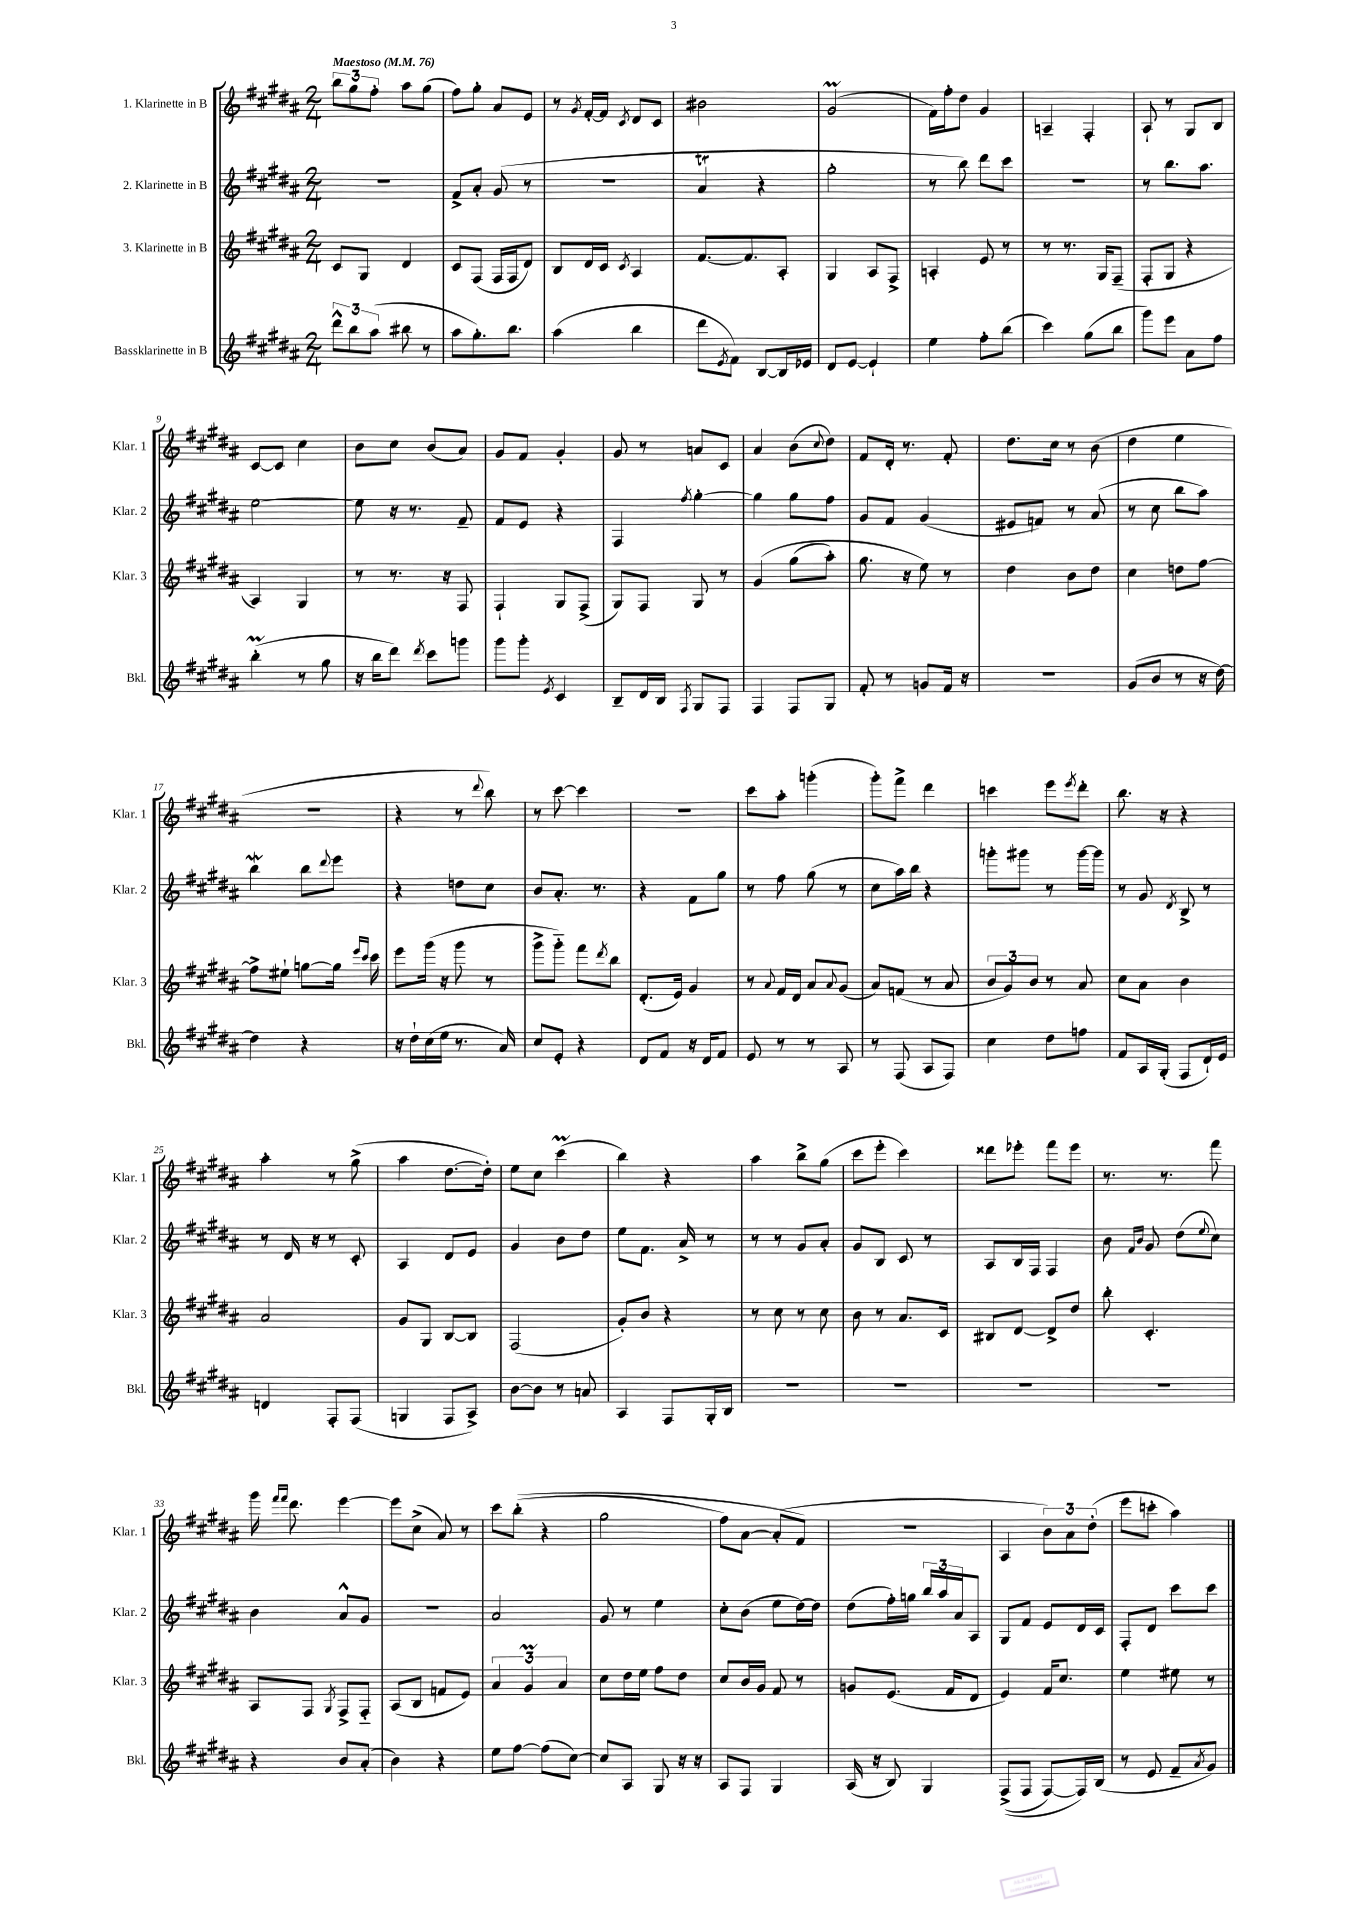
<<
\new StaffGroup <<
\new Staff = "s0" \with { instrumentName = "1. Klarinette in B" shortInstrumentName = "Klar. 1" } {
    \clef treble \key b \major \numericTimeSignature \time 2/4 \tempo "Maestoso" 4 = 76
    \tuplet 3/2 { b''8 gis''8 fis''8-. } ais''8 gis''8( |
    fis''8) gis''8-. ais'8 e'8 |
    r8 \acciaccatura { gis'8 } fis'16~-. fis'16 \acciaccatura { cis'8 } dis'8 cis'8 |
    bis'2 |
    gis'2\prall( |
    fis'16) fis''16-. dis''8 gis'4 |
    a4-- fis4-. |
    ais8-! r8 gis8 b8 |
    cis'8~ cis'8 cis''4 |
    b'8 cis''8 b'8( ais'8) |
    gis'8 fis'8 gis'4-. |
    gis'8 r8 a'8 cis'8 |
    ais'4 b'8( \appoggiatura { cis''8 } dis''8) |
    fis'8 dis'16-. r8. fis'8-. |
    dis''8. cis''16 r8 b'8( |
    dis''4 e''4 |
    r2 |
    r4 r8 \appoggiatura { dis'''8 } b''8) |
    r8 cis'''8~ cis'''4 |
    R2 |
    cis'''8 ais''8-. g'''4-.( |
    gis'''8-.) fis'''8-> dis'''4 |
    c'''4 e'''8 \acciaccatura { e'''8 } dis'''8-. |
    b''8. r16 r4 |
    ais''4-. r8 gis''8->( |
    ais''4 dis''8.~ dis''16-.) |
    e''8 cis''8 cis'''4\prall( |
    b''4) r4 |
    ais''4 b''8-> gis''8( |
    cis'''8 e'''8-. cis'''4) |
    disis'''8 ees'''8-. fis'''8 ees'''8 |
    r8. r8. fis'''8 |
    gis'''16 \grace { fis'''16 fis'''16 } dis'''8. e'''4~ |
    e'''8 cis''8->( ais'8) r8 |
    cis'''8 b''8-.(\( r4 |
    gis''2 |
    fis''8) ais'8~ ais'8-.( fis'8\) |
    R2 |
    ais4 \tuplet 3/2 { b'8) ais'8 dis''8-.( } |
    e'''8 c'''8-. ais''4) \bar "|." |
}
\new Staff = "s1" \with { instrumentName = "2. Klarinette in B" shortInstrumentName = "Klar. 2" } {
    \clef treble \key b \major \numericTimeSignature \time 2/4
    r2 |
    fis'8-> ais'8-. gis'8( r8 |
    R2 |
    ais'4\trill r4 |
    gis''2-. |
    r8 b''8) dis'''8 cis'''8 |
    r2 |
    r8 b''8. ais''8. |
    e''2~ |
    e''8 r16 r8. fis'8-- |
    fis'8 e'8 r4 |
    fis4 \acciaccatura { fis''8 } gis''4~-. |
    gis''4 gis''8 fis''8 |
    gis'8 fis'8 gis'4( |
    eis'8 f'8) r8 ais'8( |
    r8 cis''8 b''8 ais''8) |
    b''4\mordent b''8 \appoggiatura { dis'''8 } e'''8 |
    r4 d''8 cis''8 |
    b'8 ais'8.-. r8. |
    r4 fis'8 gis''8 |
    r8 fis''8 gis''8( r8 |
    cis''8 ais''16) b''16 r4 |
    g'''8-. gis'''8 r8 gis'''16~ gis'''16 |
    r8 gis'8 \acciaccatura { dis'8 } b8-> r8 |
    r8 dis'16 r16 r8 cis'8-. |
    ais4 dis'8 e'8 |
    gis'4 b'8 dis''8 |
    e''8 fis'8. ais'16-> r8 |
    r8 r8 gis'8 ais'8-. |
    gis'8 b8 cis'8 r8 |
    ais8 b16 fis16 fis4 |
    b'8 \grace { fis'16 b'16 } gis'8 dis''8( \appoggiatura { e''8 } cis''8) |
    b'4 ais'8-^ gis'8 |
    R2 |
    ais'2 |
    gis'8 r8 e''4 |
    cis''8-. b'8( e''8 dis''16~) dis''16 |
    dis''8( fis''16-.) g''16 \tuplet 3/2 { b''16 ais''16 ais'16 } ais8 |
    gis8 fis'8 e'8 dis'16 cis'16 |
    fis8-. dis'8 cis'''8 cis'''8 \bar "|." |
}
\new Staff = "s2" \with { instrumentName = "3. Klarinette in B" shortInstrumentName = "Klar. 3" } {
    \clef treble \key b \major \numericTimeSignature \time 2/4
    cis'8 gis8 dis'4 |
    cis'8 fis8( fis16 fis16 dis'8) |
    b8 dis'16 cis'16 \acciaccatura { cis'8 } ais4 |
    fis'8.~ fis'8. ais8-. |
    gis4 ais8 fis8-> |
    a4-. e'8 r8 |
    r8 r8. gis16 fis8--( |
    fis8-. gis8 r4 |
    ais4) gis4 |
    r8 r8. r16 fis8 |
    fis4-! gis8 fis8->( |
    gis8) fis8 gis8 r8 |
    gis'4\( gis''8( ais''8-.) |
    gis''8. r16 e''8\) r8 |
    dis''4 b'8 dis''8 |
    cis''4 d''8 fis''8~ |
    fis''8-> eis''8-! g''8~ g''16 \grace { e'''16 cis'''16 } cis'''16 |
    e'''8 gis'''16( r16 gis'''8 r8 |
    gis'''8-> gis'''8-_) fis'''8 \acciaccatura { dis'''8 } b''8 |
    dis'8.-.( e'16) gis'4 |
    r8 \appoggiatura { ais'8 } fis'16 dis'16 ais'8 \appoggiatura { ais'8 } gis'8( |
    ais'8) f'8( r8 ais'8 |
    \tuplet 3/2 { b'8 gis'8) b'8 } r8 ais'8 |
    cis''8 ais'8 b'4 |
    ais'2 |
    gis'8 gis8 b8~ b8 |
    fis2( |
    gis'8-.) b'8 r4 |
    r8 cis''8 r8 cis''8 |
    b'8 r8 ais'8. cis'16 |
    bis8 dis'8~ dis'8-> dis''8 |
    b''8-. cis'4.-. |
    ais8 fis8 \acciaccatura { gis8 } fis8-> fis8-_ |
    ais8( b8 f'8 e'8) |
    \tuplet 3/2 { ais'4 gis'4\prall ais'4 } |
    cis''8 dis''16 e''16 fis''8 dis''8 |
    cis''8 b'16 gis'16 fis'8 r8 |
    g'8 e'8.( fis'16 dis'8 |
    e'4) fis'16 cis''8. |
    e''4 eis''8 r8 \bar "|." |
}
\new Staff = "s3" \with { instrumentName = "Bassklarinette in B" shortInstrumentName = "Bkl." } {
    \clef treble \key b \major \numericTimeSignature \time 2/4
    \tuplet 3/2 { dis'''8-^ b''8 ais''8( } bis''8 r8 |
    ais''8 gis''8.-.) b''8. |
    ais''4( b''4 |
    dis'''8 \acciaccatura { e'8 } fis'8) b8~ b16 ees'16 |
    dis'8 e'8~ e'4-! |
    e''4 fis''8-. b''8( |
    cis'''4) gis''8( b''8 |
    gis'''8) e'''8 ais'8 fis''8 |
    b''4-.\prall( r8 gis''8 |
    r16 b''16 dis'''8) \acciaccatura { dis'''8 } cis'''8 g'''8 |
    gis'''8 gis'''8-. \acciaccatura { e'8 } cis'4 |
    b8-- dis'16 b16 \acciaccatura { fis8 } gis8 fis8 |
    fis4 fis8 gis8 |
    fis'8-. r8 g'8 fis'16 r16 |
    r2 |
    gis'8( b'8 r8 r16 dis''16~) |
    dis''4 r4 |
    r16 dis''16-! cis''16( e''16 r8. ais'16) |
    cis''8 e'8-. r4 |
    dis'8 fis'8 r16 dis'16 fis'8 |
    e'8 r8 r8 ais8 |
    r8 fis8( ais8 fis8) |
    cis''4 dis''8 f''8 |
    fis'8 ais16 gis16-.( fis8 dis'16-!) e'16 |
    d'4 fis8-. fis8( |
    g4 fis8 ais8->) |
    b'8~ b'8 r8 a'8 |
    ais4 fis8 gis16-. b16 |
    R2 |
    R2 |
    R2 |
    R2 |
    r4 b'8 ais'8-.( |
    b'4) r4 |
    e''8 fis''8~ fis''8( cis''8~) |
    cis''8 ais8 gis8 r16 r16 |
    ais8 fis8 gis4 |
    ais16( r16 b8) gis4 |
    fis8->(\( fis8 fis8~) fis16\) b16( |
    r8 e'8 fis'8-- \acciaccatura { ais'8 } gis'8) \bar "|." |
}
>>
>>
